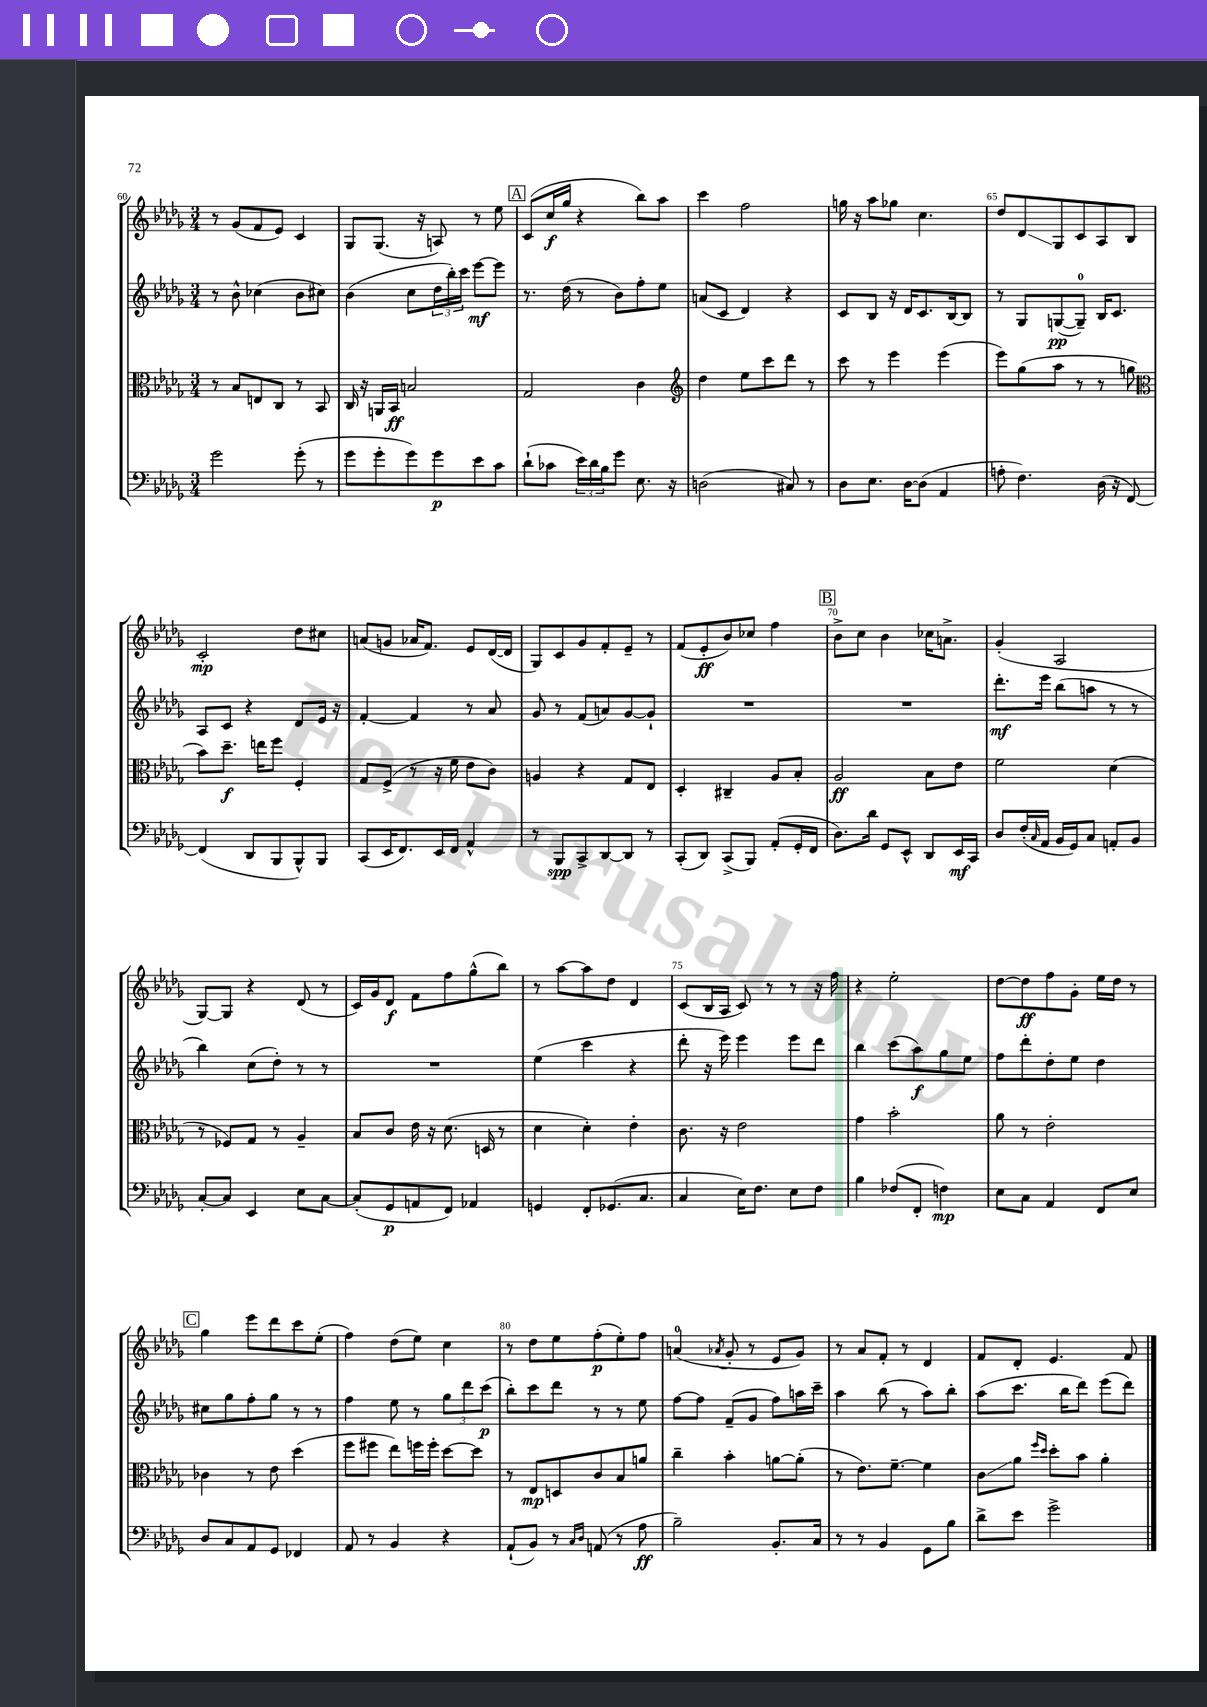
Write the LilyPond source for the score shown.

<<
\new StaffGroup <<
\new Staff = "s0" {
    \clef treble \key des \major \numericTimeSignature \time 3/4
    r8 ges'8( f'8 ees'8) c'4 |
    ges8 ges8.( r16 a8) r8 ees''8 |
    \mark \markup { \box "A" } c'8( c''16\f ges''16 r4 bes''8) aes''8 |
    c'''4 f''2 |
    g''16 r16 aes''8 ges''8 c''4. |
    des''8 des'8\glissando ges8 c'8 aes8 bes8 |
    c'2-.\mp des''8 cis''8 |
    a'8( g'8 aes'16 f'8.) ees'8 des'16~( des'16 |
    ges8) c'8 ges'8 f'8-. ees'8-- r8 |
    f'8( ees'8-.\ff bes'8) ces''8 f''4 |
    \mark \markup { \box "B" } bes'8-> c''8 bes'4 ces''16 a'8.-> |
    ges'4-.( aes2 |
    ges8~) ges8 r4 des'8( r8 |
    c'16) ges'16 des'8\f f'8 f''8 ges''8-^( bes''8) |
    r8 aes''8~ aes''8 des''8 des'4 |
    c'8( bes16 aes16 c'8) r8 r8 r16 f''16 |
    r4 ees''2-. |
    des''8~ des''8\ff f''8 ges'8-. ees''16 des''16 r8 |
    \mark \markup { \box "C" } ges''4 ees'''8 des'''8 c'''8 ees''8-.( |
    f''4) des''8( ees''8) c''4 |
    r8 des''8 ees''8 f''8-.\p( ees''8-.) f''8 |
    a'4-0( \acciaccatura { aes'8 } ges'8-. r8 ees'8 ges'8) |
    r8 aes'8 f'8-. r8 des'4 |
    f'8 des'8-. ees'4. f'8 \bar "|." |
}
\new Staff = "s1" {
    \clef treble \key des \major \numericTimeSignature \time 3/4
    r8 bes'8-^ ces''4( bes'8 cis''8) |
    bes'4( c''8 \tuplet 3/2 { des''16 bes''16-.) c'''16 } ees'''8~\mf ees'''8 |
    \mark \markup { \box "A" } r8. des''16( r8 bes'8) f''8-. ees''8 |
    a'8( c'8 des'4) r4 |
    c'8 bes8 r16 des'16 c'8. bes16~ bes8 |
    r8 ges8 g8~\pp( g8-0--) bes16 c'8. |
    aes8 c'8 r4 des'8 ees'16 r16 |
    f'4~-. f'4 r8 aes'8 |
    ges'8 r8 f'8( a'8) ges'8~ ges'8-! |
    R2. |
    \mark \markup { \box "B" } R2. |
    des'''8.-.\mf ees'''16 bes''8( a''8 r8 r8 |
    bes''4) c''8( des''8-.) r8 r8 |
    R2. |
    ees''4( c'''4 r4 |
    des'''8-. r16 ees'''16) ees'''4 ees'''8 des'''8 |
    bes''4 c'''8( aes''8\f) ges''8 ees''8 |
    f''8 des'''8-. des''8-. ees''8 des''4 |
    \mark \markup { \box "C" } cis''8 ges''8 f''8-. ges''8 r8 r8 |
    f''4 ees''8 r8 \tuplet 3/2 { ges''8 des'''8 c'''8\p( } |
    bes''8-.) c'''8 des'''8 r8 r8 ees''8 |
    f''8~ f''8 f'8--( ges'8 f''8) a''16 c'''16-- |
    aes''4 bes''8( r8 aes''8) bes''8-. |
    aes''8( c'''8. bes''16 des'''8) ees'''8( des'''8) \bar "|." |
}
\new Staff = "s2" {
    \clef alto \key des \major \numericTimeSignature \time 3/4
    r8 bes8 e8 c8 r8 bes,8 |
    c16 r16 a,16 bes,16\ff b2 |
    \mark \markup { \box "A" } ges2 c'4 |
    \clef treble des''4 ees''8 c'''8 des'''8 r8 |
    c'''8 r8 ees'''4 ees'''4( |
    ees'''8) ges''8( aes''8 r8 r8 g''8 |
    \clef alto bes'8) des''8.--\f e''16 f''8 f4-. |
    ges8 f8->( r8 r16 f'16 ees'8 c'8) |
    a4 r4 ges8 ees8 |
    des4-. cis4-- aes8 bes8-. |
    \mark \markup { \box "B" } aes2\ff bes8 ees'8 |
    f'2 des'4( |
    r8 fes8) ges8 r8 aes4-- |
    bes8 c'8 ees'16 r16 des'8.( d16 r8 |
    des'4 des'4-.) ees'4-. |
    c'8. r16 ees'2 |
    ges'4 bes'2-. |
    aes'8 r8 ees'2-. |
    \mark \markup { \box "C" } ces'4 r8 ees'8 des''4( |
    f''8 fis''8 ees''8) f''16 f''16-. des''8~ des''8 |
    r8 ees8\mp d8 c'8 bes8 a'8 |
    c''4-- bes'4-. a'8~ a'8-.( |
    r8 ees'8.) f'8.~-- f'4 |
    c'8\glissando aes'8 \grace { f''16 des''16 } des''8-. bes'8 aes'4-. \bar "|." |
}
\new Staff = "s3" {
    \clef bass \key des \major \numericTimeSignature \time 3/4
    ges'2 ges'8-.( r8 |
    ges'8 ges'8-. ges'8) ges'8\p ees'8 c'8 |
    \mark \markup { \box "A" } des'8-!( ces'8 \tuplet 3/2 { ees'16) des'16 bes16 } ges'8 ees8. r16 |
    d2( cis8) r8 |
    des8 ees8. des16~ des8( aes,4 |
    a8-. f4.) des16( r16 f,8~) |
    f,4( des,8 bes,,8 bes,,8-^) bes,,8 |
    c,8( ees,16 f,8.) ees,16 f,16 aes,4-^ |
    r8 bes,,8\spp c,8-> des,8~ des,8 r8 |
    c,8-.( des,8) c,8->( bes,,8) aes,8-.( ges,16-. f,16 |
    \mark \markup { \box "B" } des8.) des'16 ges,8 ees,8-^ des,8 ees,16\mf c,16 |
    des8 f16-.( \grace { c16 } aes,16 bes,16 ges,16) c8 a,8-. bes,8 |
    c8~-. c8 ees,4 ees8 c8~ |
    c8-.( ges,8\p a,8 f,8) aes,4 |
    g,4 f,8-. ges,8.( c8. |
    c4 ees16) f8. ees8 f8 |
    bes4 fes8( f,8-. f4\mp) |
    ees8 c8 aes,4 f,8 ees8 |
    \mark \markup { \box "C" } des8 c8 aes,8 ges,8 fes,4 |
    aes,8 r8 bes,4 r4 |
    aes,8-!( bes,8) r8 \grace { c16 des16 } a,8( r8 aes8\ff |
    bes2--) bes,8.-. c16 |
    r8 r8 bes,4 ges,8 bes8 |
    des'8-> ees'8 ges'2-> \bar "|." |
}
>>
>>
\layout { \context { \Score currentBarNumber = #60 \override BarNumber.break-visibility = ##(#f #t #t) barNumberVisibility = #(every-nth-bar-number-visible 5) } }
